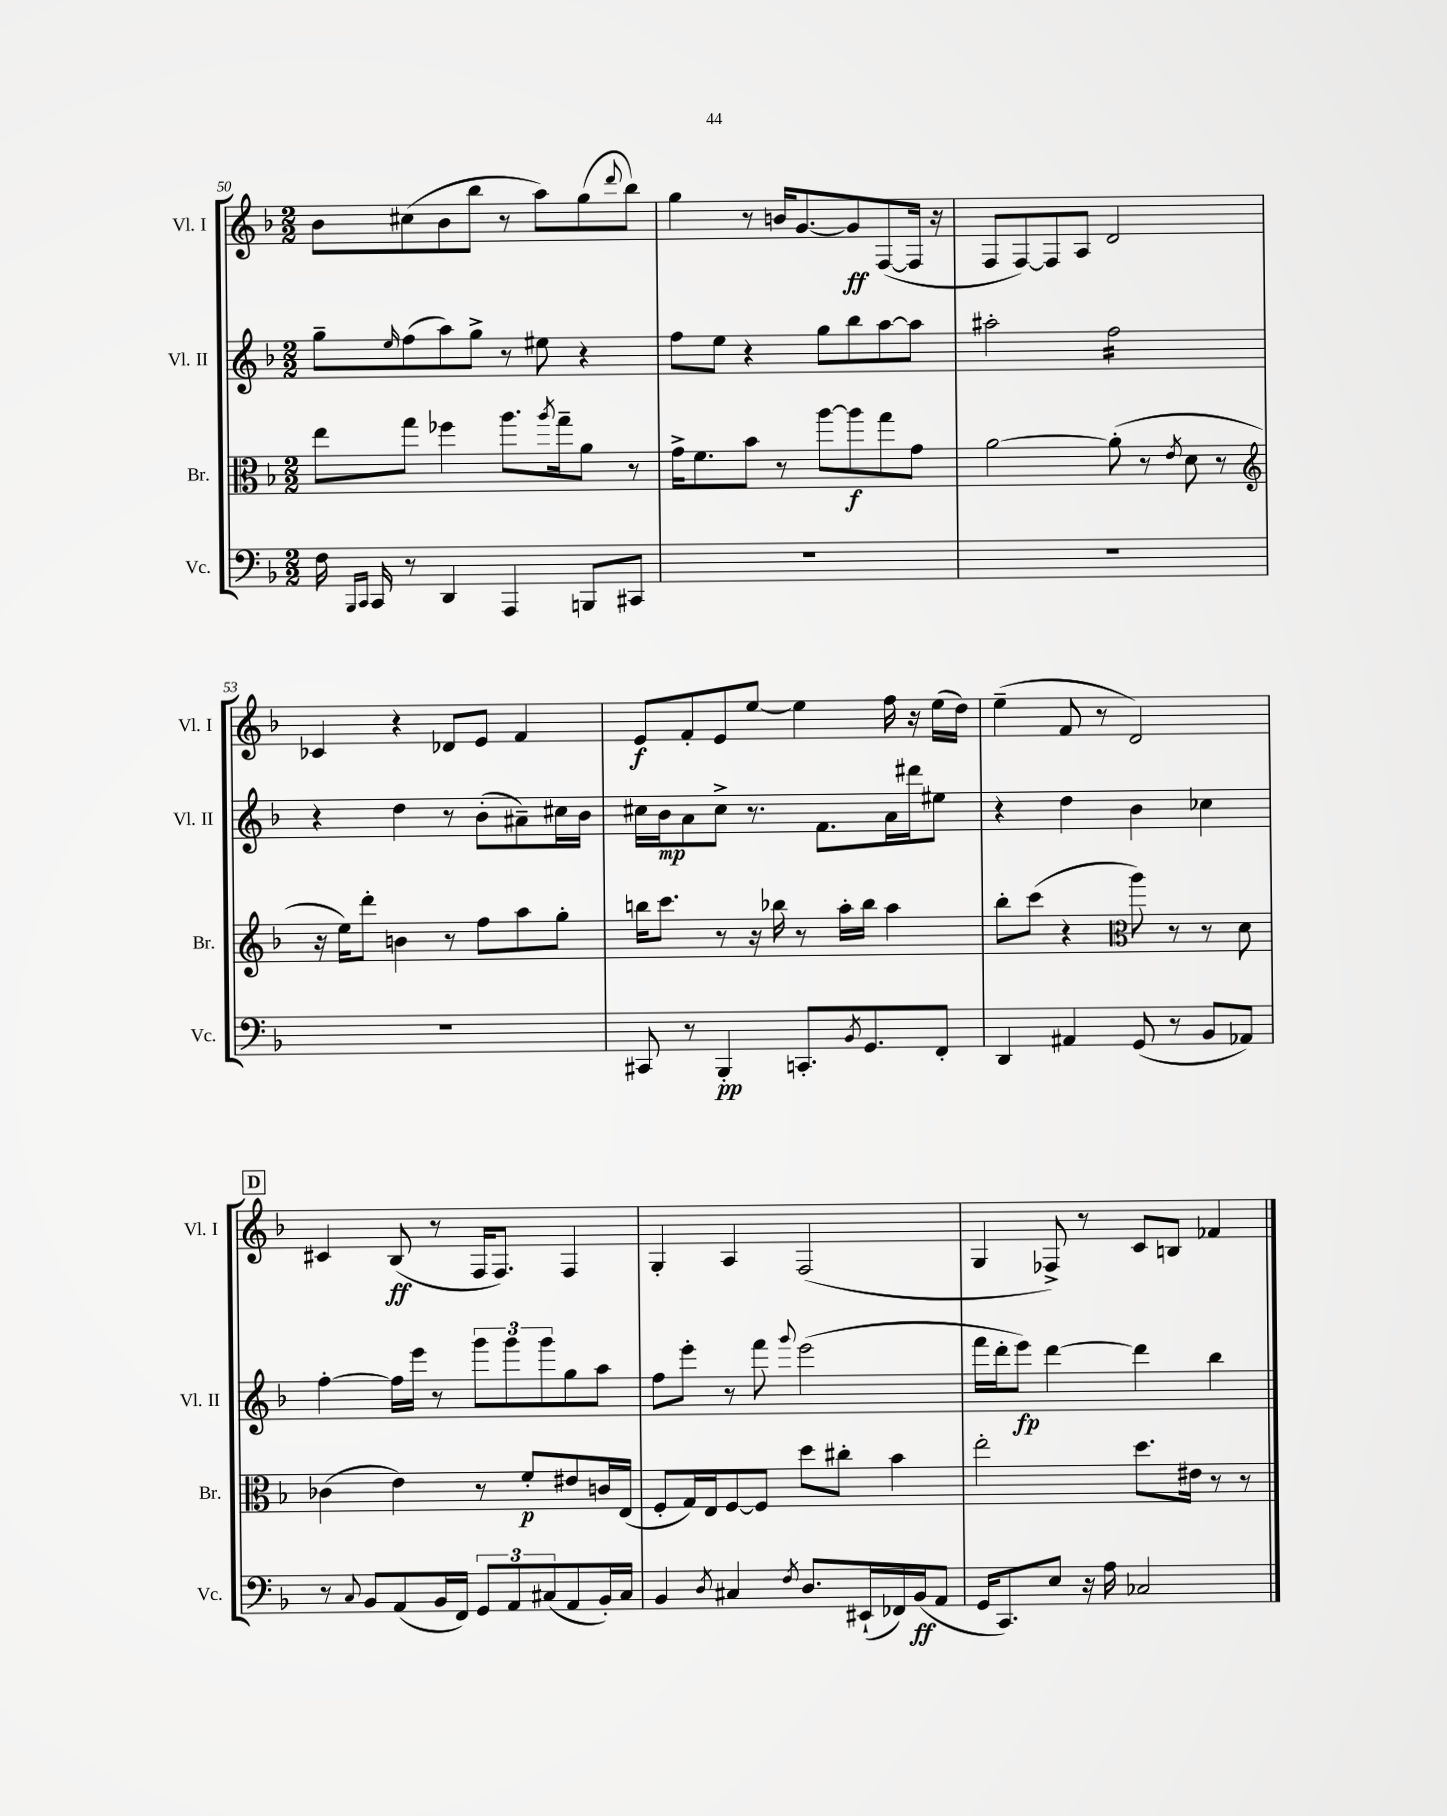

**kern	**kern	**kern	**kern
*staff4	*staff3	*staff2	*staff1
*clefF4	*clefC3	*clefG2	*clefG2
*k[b-]	*k[b-]	*k[b-]	*k[b-]
*M2/2	*M2/2	*M2/2	*M2/2
16F	8ee	8gg~	8b-
16qqBBB-	.	.	.
16qqCC	.	.	.
16CC	.	.	.
.	.	16qqee	.
8r	8gg	(8ff	(8cc#
4DD	4ff-	8aa)	8b-
.	.	8gg^	8bb-
4AAA	8.aa	8r	8r
.	.	8ee#	8aa)
.	8qaa	.	.
.	16gg~	.	.
8BBB	8a	4r	(8gg
.	.	.	8qqddd
8CC#	8r	.	8bb-)
=	=	=	=
1r	16g^	8ff	4gg
.	8.f	.	.
.	.	8ee	.
.	8b-	4r	8r
.	8r	.	16b
.	.	.	[8.g
.	[8aa	8gg	.
.	8aa]	8bb-	8g]
.	8gg	[8aa	([8F
.	8g	8aa]	16F]
.	.	.	16r
=	=	=	=
1r	[2a	2aa#'	8F
.	.	.	[8F)
.	.	.	8F]
.	.	.	8A
.	(8a']	2ff	2d
.	8r	.	.
.	8qe	.	.
.	8d	.	.
.	8r	.	.
=	=	=	=
*	*clefG2	*	*
1r	16r	4r	4c-
.	16ee)	.	.
.	8ddd'	.	.
.	4b	4dd	4r
.	8r	8r	8d-
.	8ff	(8b-'	8e
.	8aa	8a#~)	4f
.	8gg'	16cc#	.
.	.	16b-	.
=	=	=	=
8CC#	16bb	16cc#	8e
.	8.ccc	16b-	.
8r	.	8a	8f'
4BBB-'	8r	8cc#^	8e
.	16r	8.r	[8ee
.	16bb-	.	.
8.CC'	8r	.	4ee]
.	.	8.f	.
.	16aa'	.	.
8qBB-	.	.	.
8.GG	16bb-	.	.
.	4aa	16a	16ff
.	.	16ddd#	16r
8FF'	.	8ee#	(16ee
.	.	.	16dd)
=	=	=	=
4DD	8bb-'	4r	(4ee~
.	(8ccc	.	.
4AA#	4r	4dd	8f
.	.	.	8r
*	*clefC3	*	*
(8GG	8aa)	4b-	2d)
8r	8r	.	.
8BB-	8r	4cc-	.
8AA-)	8d	.	.
=	=	=	=
8r	(4c-	[4ff'	4c#
8qqC	.	.	.
8BB-	.	.	.
(8AA	4e)	16ff]	(8B-
.	.	16eee	.
16BB-	.	8r	8r
16FF)	.	.	.
12GG	8r	12ggg	16F
.	.	.	8.F)
12AA	.	12ggg	.
.	8f'	.	.
(12C#	.	12ggg	.
8AA	8e#	8gg	4F
16BB-')	16c	8aa	.
16C#	(16E	.	.
=	=	=	=
4BB-	8F'	8ff	4G'
.	16G)	8eee'	.
.	16E	.	.
8qD	.	.	.
4C#	[8F	8r	4A
.	8F]	8fff	.
8qF	.	8qqggg	.
8.D	8dd	(2eee	(2F
.	8cc#'	.	.
(16EE#`	.	.	.
16FF-)	4b-	.	.
(16BB-	.	.	.
8AA	.	.	.
=	=	=	=
16GG	2ee'	16fff	4G
8.CC)	.	16ddd'	.
.	.	8eee)	.
8E	.	[4ddd	8F-^)
16r	.	.	8r
16A	.	.	.
2C-	8.dd	4ddd]	8c
.	.	.	8B
.	16e#	.	.
.	8r	4bb-	4f-
.	8r	.	.
==	==	==	==
*-	*-	*-	*-
